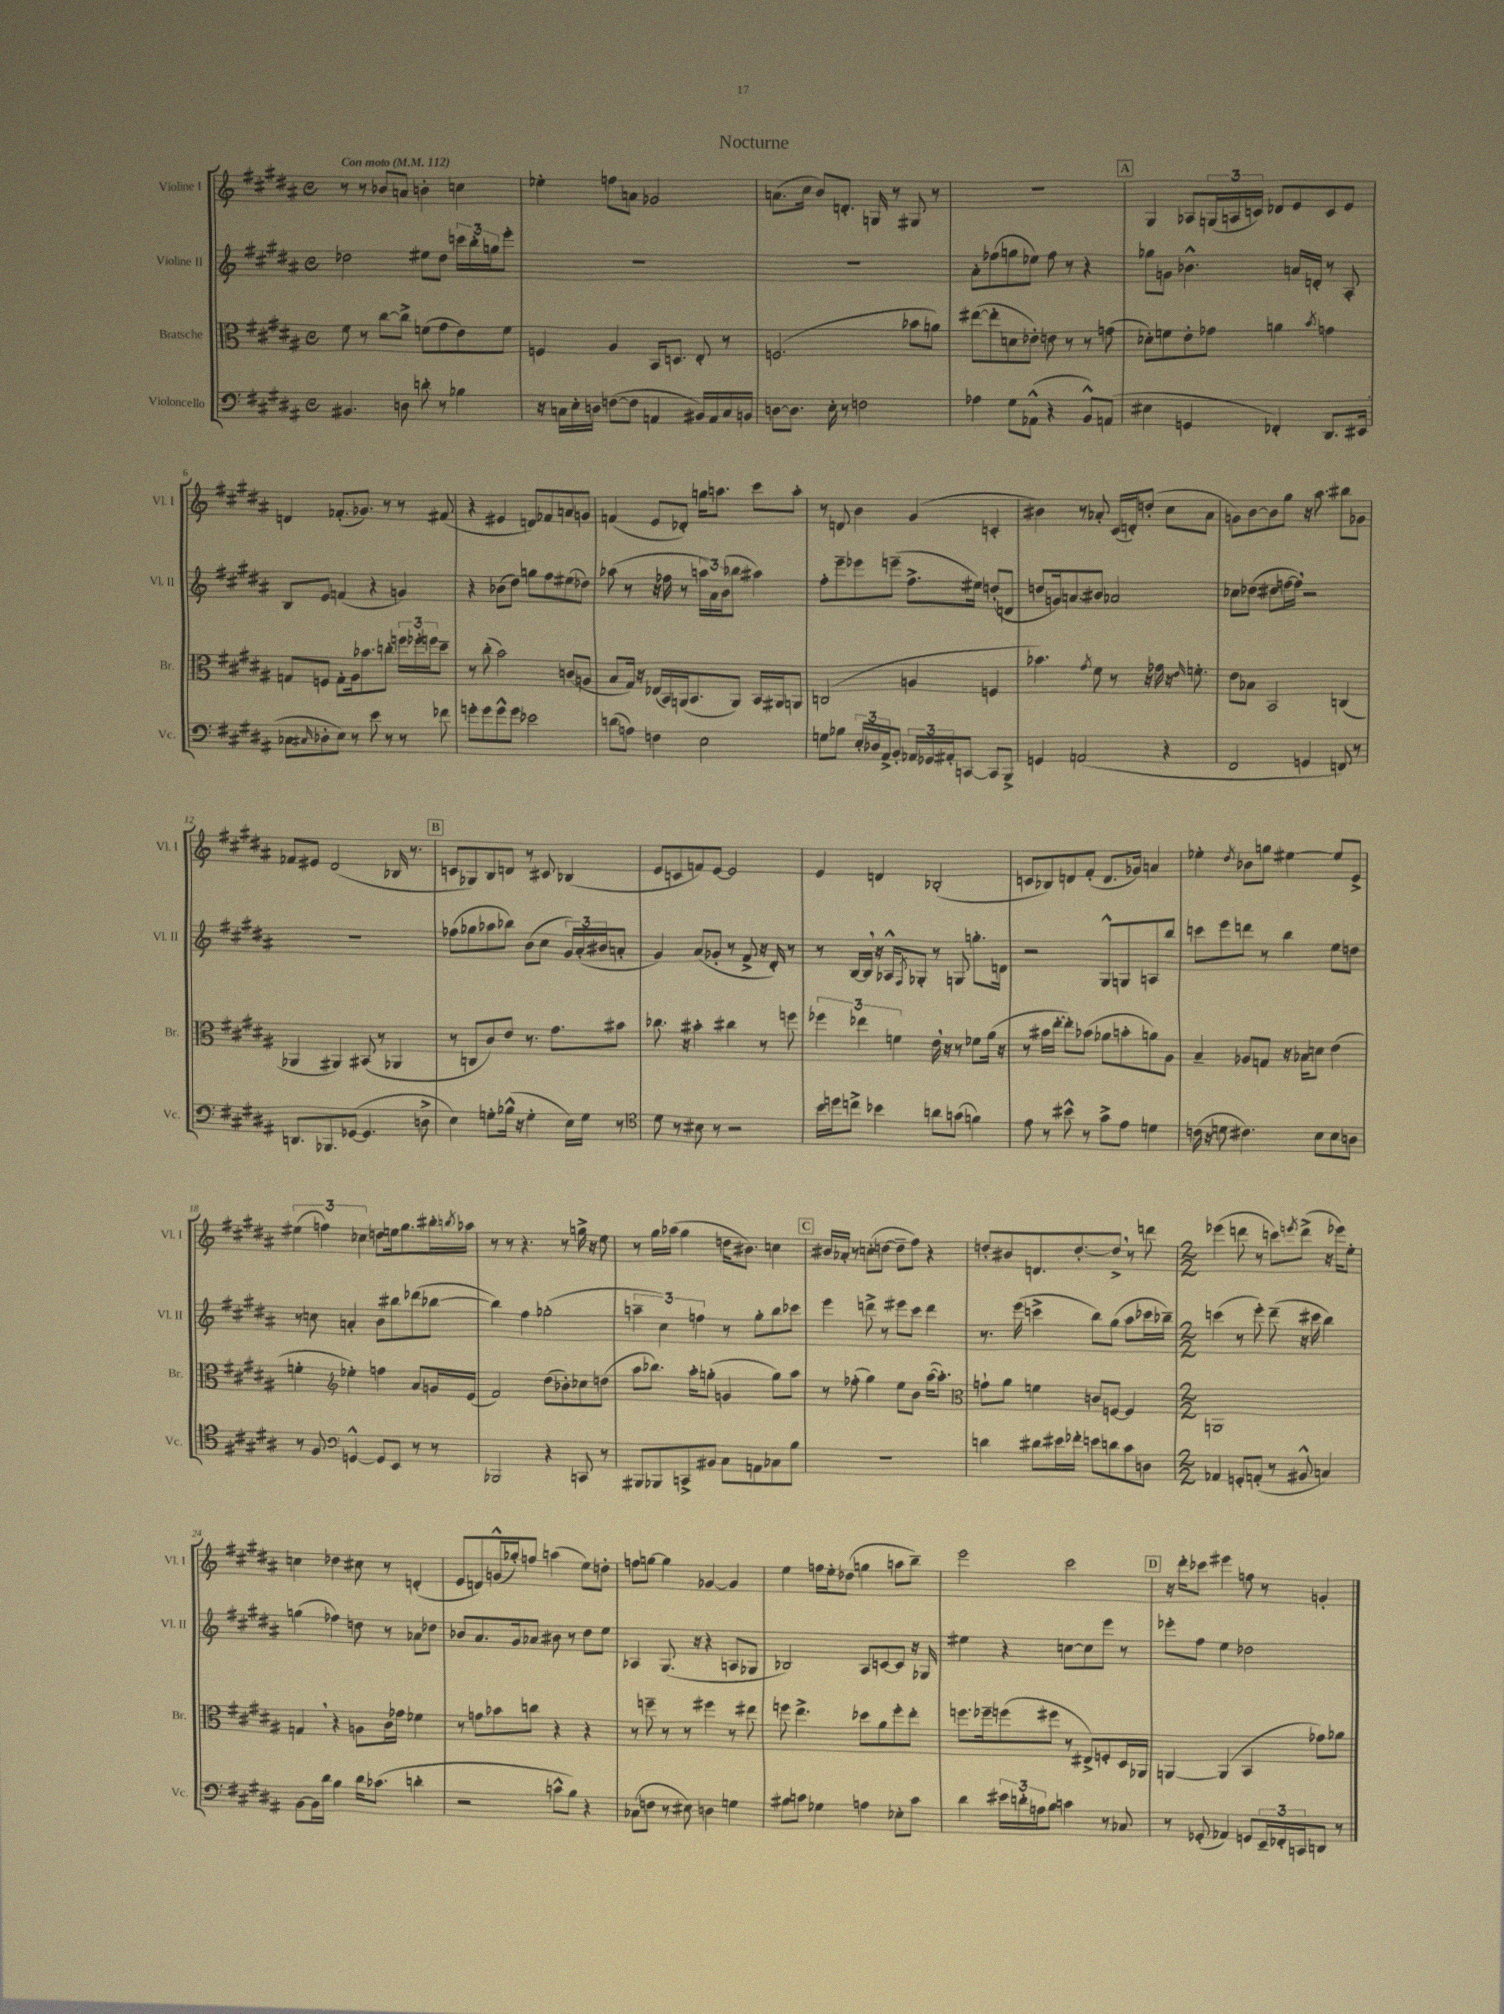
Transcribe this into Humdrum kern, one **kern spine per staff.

**kern	**kern	**kern	**kern
*part4	*part3	*part2	*part1
*staff4	*staff3	*staff2	*staff1
*I"Violoncello	*I"Bratsche	*I"Violine II	*I"Violine I
*I'Vc.	*I'Br.	*I'Vl. II	*I'Vl. I
*clefF4	*clefC3	*clefG2	*clefG2
*k[f#c#g#d#a#]	*k[f#c#g#d#a#]	*k[f#c#g#d#a#]	*k[f#c#g#d#a#]
*M4/4	*M4/4	*M4/4	*M4/4
*met(c)	*met(c)	*met(c)	*met(c)
*MM112	*MM112	*MM112	*MM112
=1	=1	=1	=1
!	!	!	!LO:TX:a:B:t=Con moto
4.BB#X/	8f#\	2dd-X\	8r
.	8r	.	8r
.	[8cc#\L	.	8b-X/L
8Dn\	8cc#^\J]	.	8an/J
8dn'\	(8fn\L	8ee#X\L	4bn'\
8r	8g#\	8dd-\J	.
4B-X\	8e\)	24cccn\LL	4ccn\
.	.	24bb'\	.
.	.	24ggn\J	.
.	8f\J	8eee'\J	.
=2	=2	=2	=2
16r	4Fn/	1r	4ee-X'\
16Cn\LL	.	.	.
16E'\	.	.	.
16Dn\JJ	.	.	.
([8Fn\L	4A#/	.	8ffn\L
8F\J]	.	.	8an\J
4AAn/	16BB/KL	.	2g-X/
.	8.Dn/J	.	.
16BB#X/LL)	8E'/	.	.
16AA/	.	.	.
16C/	8r	.	.
16BBn/JJ	.	.	.
=3	=3	=3	=3
[8Dn\L	(2.Fn/	1r	(8.an\L
8.D\J]	.	.	.
.	.	.	16cc#\Jk
.	.	.	8b/L)
16E'\	.	.	.
8r	.	.	8.dn'/J
2Fn\	.	.	.
.	.	.	16Gn/
.	.	.	8r
.	8b-X\L	.	8G#X/
.	8an\J)	.	8r
=4	=4	=4	=4
4A-X\	([8ee#X\L	8a#'\L	1r
.	8ee#'\]	(8ff-X\	.
8G#\L	8dn\	8ggn\	.
(8AA-X^^\J	8e-X'\J)	8ee-X\J)	.
4r	8en\	8ff-\	.
.	8r	8r	.
8BB^^/L)	8r	4r	.
(8AAn/J	(8gn\	.	.
!!LO:REH:place=s1:t=A
=5	=5	=5	=5
4E#X\	8d-X'\L)	8gg-X\L	4G#/
.	8fn\	8gn\J	.
4GGn/	8e'\	4.b-X^^\	8A-X/L
.	8g-X\J	.	(24Gn/L
.	.	.	24An/
.	.	.	24cn/JJ)
4FF-X'/)	4an\	.	8d-X/L
.	.	16an/LL	8e/
.	.	16dn'/JJ	.
.	8qb/	.	.
8.DD#/L	4gn\	8r	8c/
.	.	8A#'/	8e/J
(16EE#X/Jk	.	.	.
!!LO:LB:g=z
=6	=6	=6	=6
8C-X\L	8Gn/L	8B/L	4dn/
16qqC#X/	.	.	.
8D-X'\	8Fn/J	8e/J	.
8E\J)	8G'\L	(4fn/	(8.f-X'/L
8r	16A#\k	.	.
.	8.b-X\	.	8.g-X/J)
8e\	.	4r	.
8r	8ccn'\J	.	8r
8r	24ffn\LL	4gn/)	8r
.	24ff-X'\	.	.
.	24ffn\J	.	.
8f-X\	8dd#~\J	.	(8f#X/
=7	=7	=7	=7
8gn'\L	8r	4r	4r
8g\	(8cc#'\	.	.
8g^^\	2b\)	(8b-X\L	4e#X/
8g\J	.	8dd#\J)	.
2e-X\	.	8ggn\L	8dn/L)
.	.	8ff#\	8f-X/
.	(8cn/L	(8ee#X\	8an/
.	8An/J	8dd-X\J)	8gn/J
=8	=8	=8	=8
(8dn\L	8B/L	(8aa-X\	(4fn/
8An\J)	16G#/Jk)	8r	.
.	16r	.	.
4Fn\	(16E-X/LL	16r	8e/L
.	16BB/)	16ff-X\	.
.	(16AAn/J	8r	8d-X'/J)
.	8.BB/	.	.
2E\	.	24aan\LL	16ggn\KL
.	.	24a#\)	.
.	.	.	8.aan\J
.	.	(24b\J	.
.	8AA/J)	8bb-X\J	.
.	16BB/LL	4aa#X\)	8ccc#\L
.	16AA#X/J	.	.
.	8AAn/J	.	8aa'\J
=9	=9	=9	=9
8Gn\L	(2Cn/	8ff#'\L	8r
8B-X\J	.	8eee~\	8dn/
24E'/LL	.	8eee-X\	4b\
24D-X/	.	.	.
24AA#^/J	.	.	.
8BB'/J	.	(8eeen~\J	.
24AA-X/LL	4An/	8.ff#^\L	(4g#/
24GG-X/	.	.	.
24AA#X'/J	.	.	.
[8CCn/J	.	.	.
.	.	16ee#X\Jk)	.
8CC/L]	4Fn/	(8ddn'/L	4cn'/
8BBB^/J	.	8dn/J	.
=10	=10	=10	=10
4GGn/	4.b-X\)	8ddn/L	4b#X\)
.	.	16gn/k)	.
.	.	8.an/	.
(2AAn/	.	.	8r
.	8qg#/	.	.
.	8f#\	8b#X/J	8a-X'/
.	8r	2a-X/	(16c#/LL
.	.	.	16dn'/J)
.	16r	.	(8ddn'/J
.	16g-X\	.	.
4r	16r	.	8cc#\L
.	16qqe/	.	.
.	8.fn'\	.	.
.	.	.	8a-\J
=11	=11	=11	=11
2FF#/	8e\L	8cc-X\L	8gn\L)
.	8B-X\J	(8dd-X\J	[8b\
.	2BB/	8dd#X\L	8b\]
.	.	[16ffn\L	8gg#\J
.	.	16ff,\JJ])	.
4GGn/	.	2r	16r
.	.	.	8.aa#\
8FFn/)	(4Cn/	.	8bb#X\L
8r	.	.	8g-X\J
!!LO:LB:g=z
=12	=12	=12	=12
8.DDn/L	4AA-X/	1r	8f-X/L
.	.	.	8e#X/J
8.BBB-X/	.	.	.
.	4AA#X/)	.	(2d#/
([8GG-X/J	.	.	.
4.GG-/]	(8BB#X/	.	.
.	8r	.	.
.	4AA-X/	.	16B-X/
.	.	.	8.r
8Dn^\	.	.	.
!!LO:REH:place=s1:t=B
=13	=13	=13	=13
4E\)	8r	(8ff-X\L	8cn/L
.	8Cn/L	8gg-X\	8G-X/)
8Gn'\L	8c#/)	8aa-X\	8B/
(16B-X^^\Jk	8e/J	8bb-X\J)	8dn/J
16r	.	.	.
4G'\	8.r	(8b\L	8r
.	.	8cc#\J	8c#X/
.	8.g#\L	.	.
16E\LL)	.	24g#/LL)	(4B-X/
.	.	(24a#'/	.
16G\JJ	.	.	.
.	.	24b#X/J	.
8r	8b#X\J	8an'/J	.
=14	=14	=14	=14
*clefC4	*	*	*
8d#\	8.cc-X\	4g#/)	8e/L
8r	.	.	8cn/
.	16r	.	.
8B#X\	4b#X'\	(8a#/L	8fn/)
8r	.	8g-X'/J	[8e/J
2r	4cc#X\	8r	2e/]
.	.	8f#^/	.
.	8r	16r	.
.	.	16d#'/)	.
.	8ffn\	8r	.
=15	=15	=15	=15
16b\LL	6ff-X\	8r	4e/
16ddn\J	.	.	.
8ccn^\J	.	[16B/LL	.
.	6ee-X\	.	.
.	.	16B,/JJ]	.
4b-X\	.	16r	4dn/
.	.	16A-X^^/KL	.
.	6fn\	.	.
.	.	8qF#/	.
.	.	8G-X'/J	.
8an\L	16e,\	8r	(2B-X'/
.	16r	.	.
(8gn\J	8r	8Gn/	.
4fn\)	8f-X\L	8.ggn'\L	.
.	(16a#\Jk	.	.
.	16r	16dn\Jk	.
=16	=16	=16	=16
8e\	8r	2r	8cn/L
8r	16b#X\LL	.	8B-X/)
.	[16ee'\JJ	.	.
8b#X^^\	8ee'\L])	.	8dn/
8r	(8b-X\J	.	(8f#'/J
8g#^\L	8a-X\L	8G#^^/L	8.d/L
8e\J	8bn'\	8Gn/	.
.	.	.	16g-X/Jk)
4dn\	8an\)	8An/	4an/
.	8A#\J	8bb/J	.
=17	=17	=17	=17
(16cn\	4B~/	8cccn\L	4ee-X'\
16r	.	.	.
8dn\	.	8eee\	.
.	.	.	8qdd#/
4.c#X\)	8A-X/L	8dddn\J	8b-X\L
.	8Gn/J	8r	8ggn\J
.	16r	4bb\	[4ee#X\
.	16B-X\KL	.	.
8B\L	8dn\J	.	.
8B\	(4e\	8ee\L	8ee#/L]
8An\J	.	8ddn\J	8e^/J
!!LO:LB:g=z
=18	=18	=18	=18
8r	4fn'\	8r	(6ee#X\
8F#/	.	8ccn\	.
.	.	.	6ffn\)
*clefF4	*clefG2	*	*
[4GGn^^/	4ee-X'\)	4an'/	.
.	.	.	6cc-X\
8GG/L]	4ffn\	8b\L	8ddn\L
8EE/J	.	8bb#X\	16een\k
.	.	.	8.gg#\
8r	8a#/L	(8ddd-X\	.
8r	16gn/L	[8bb-X\J	16bb#X'\L
.	.	.	8qbbn/
.	(16e/JJ	.	16aa-X\JJ
=19	=19	=19	=19
2BBB-X/	2f#/)	4bb-\])	8r
.	.	.	8r
.	.	4ff#\	4.r
4r	(8dd#\L	(2gg-X'\	.
.	8b-X'\)	.	8r
8CCn/	8cc-X\	.	16ggn^\
.	.	.	16r
8r	(8ddn\J	.	8ee\
=20	=20	=20	=20
8BBB#X/L	8aa#\L	6aan~\	8r
8BBB-X/	8.bb-X\J)	.	16gg#\LL
.	.	6cc#\)	.
.	.	.	(16aa-X\JJ
8CCn^/	.	.	4gg#\
.	16aa#'\KL	.	.
.	.	6ffn\	.
8BB#X/J	(8ggn'\J	.	.
8C#\L	4gn/	8r	16ddn\KL
.	.	.	8.b#X\J)
8AAn\	.	8gg#'\L	.
8C-X\	8gg\L)	8bb\	4ccn\
8B\J	8aa#\J	8ccc-X\J	.
!!LO:REH:place=s1:t=C
=21	=21	=21	=21
1r	8r	4eee\	16b#X/LL
.	.	.	16a-X'/JJ
.	(8ff-X'\	.	8r
.	4gg#\)	8dddn^\	(8ccn'\L
.	.	8r	[8ddn\J
.	8ee\L	8eee#X\L	8dd~\L]
.	8b\J	8ccc#\J	8ff#\J)
.	([16aa#\KL	4ddd\	4r
.	8.aa#'\J])	.	.
=22	=22	=22	=22
*	*clefC3	*	*
4dn\	8gn`\L	8.r	8ddn'/L
.	8a#\J	.	8b#X/
.	.	(16eee\	.
8d#X\L	4fn\	4cccn^\	8.dn/
16e#X\L	.	.	.
16f-X'\JJ	.	.	[8.dd'/
8en\L	8cn/L	8bb\L)	.
8dn\	[8Fn/J	(8gg#\J	8dd^,/J]
8c#\	4F/]	8aa#\L	8r
8Dn\J	.	16ccc-X\L	8dddn\
.	.	16bb-X~\JJ)	.
=23	=23	=23	=23
*M2/2	*M2/2	*M2/2	*M2/2
4AA-X/	1AAn	(4cccn\	(4eee-X\
8GGn'/L	.	8r	8dddn\
(8AAn'/J	.	8eee'\)	8r
8r	.	(8ddd#~\	8cccn\L)
.	.	.	8qeeen/
8BB#X^^/	.	16r	(8ddd^\J
.	.	16ccc#X\	.
4Cn/)	.	4bb\)	16r
.	.	.	16eee-X\KL)
.	.	.	8ee'\J
!!LO:LB:g=z
=24	=24	=24	=24
[8BB\L	4Gn,/	(4ggn\	4ccn\
16BB\L]	.	.	.
16d#\JJ	.	.	.
4B\	4r	4ff-X\)	4dd-X\
16d#\KL	8An\L	8ddn\	8cc#X\
(8.c-X\J	.	.	.
.	16c#\L	8r	8r
.	16g-X\JJ	.	.
4dn'\	4f-X\	8a-X\L	(4dn'/
.	.	8dd-X\J	.
=25	=25	=25	=25
2r	8r	8b-X/L	8e/L
.	8gn\L	8.a#/	8dn/)
.	8b-X\	.	(16gn^^/L
.	.	16g#/k	16gg-X'/J)
.	8ccn\J	8a-X/J	8ffn/J
8cn^^\L	4r	8b#X\	(4aan\
8B\J)	.	8r	.
4r	4r	8dd#\L	8ee\L)
.	.	8ee\J	8ddn'\J
=26	=26	=26	=26
(8C-X\L	8r	4A-X/	8ffn\L
8Fn\J	8ffn~\	.	[8ggn\J
8r	8r	(8.G#/	4gg\]
8E#X\)	8r	.	.
.	.	16r	.
4Dn\	4ff#X\	4r	[4g-X/
4Gn\	8r	8An/L	4g-/]
.	8ee#X\	8G-X/J	.
=27	=27	=27	=27
8B#X\L	8ffn\	2B-X/)	4ee\
8cn\J	4.ee^\	.	.
4G-X\	.	.	16ffn\LL
.	.	.	16ee'\J
.	.	.	(8dd-X\J
4An\	8dd-X\L	8A#/L	4ggn\
.	8a#\	[8cn/	.
8E-X'\L	8ff'\	8c/J]	8aan\L
8c\J	8ee'\J	16r	8bb~\J)
.	.	16G-X/	.
=28	=28	=28	=28
4d#\	8.ffn\L	4ee#X\	2eee\
.	16ff-X~\k	.	.
24e#X\LL	(8ffn\	4r	.
24dn'\	.	.	.
24An\J	.	.	.
8B\J	8ff#X\J	.	.
4cn\	8r	[8ccn\L	2ccc#\
.	8E#X^/L)	8cc\]	.
8r	8Fn'/	8eee\J	.
8C-X/	16D#/L	8r	.
.	16AA-X/JJ	.	.
!!LO:REH:place=s1:t=D
=29	=29	=29	=29
8r	[4AAn/	8eee-X'\L	16r
.	.	.	16ddd#'\KL
(8GG-X'/	.	8ff#\J	8ccc-X\J
4AA-X/)	(4AA/]	4ee\	4eee#X\
8GGn/L	4BB/	2dd-X\	8ffn\
24EE~/L	.	.	8r
24FF-X'/	.	.	.
24CCn/J	.	.	.
8DDn/J	8g-X\L)	.	4gn'/
8r	8a-X\J	.	.
==	==	==	==
*-	*-	*-	*-
